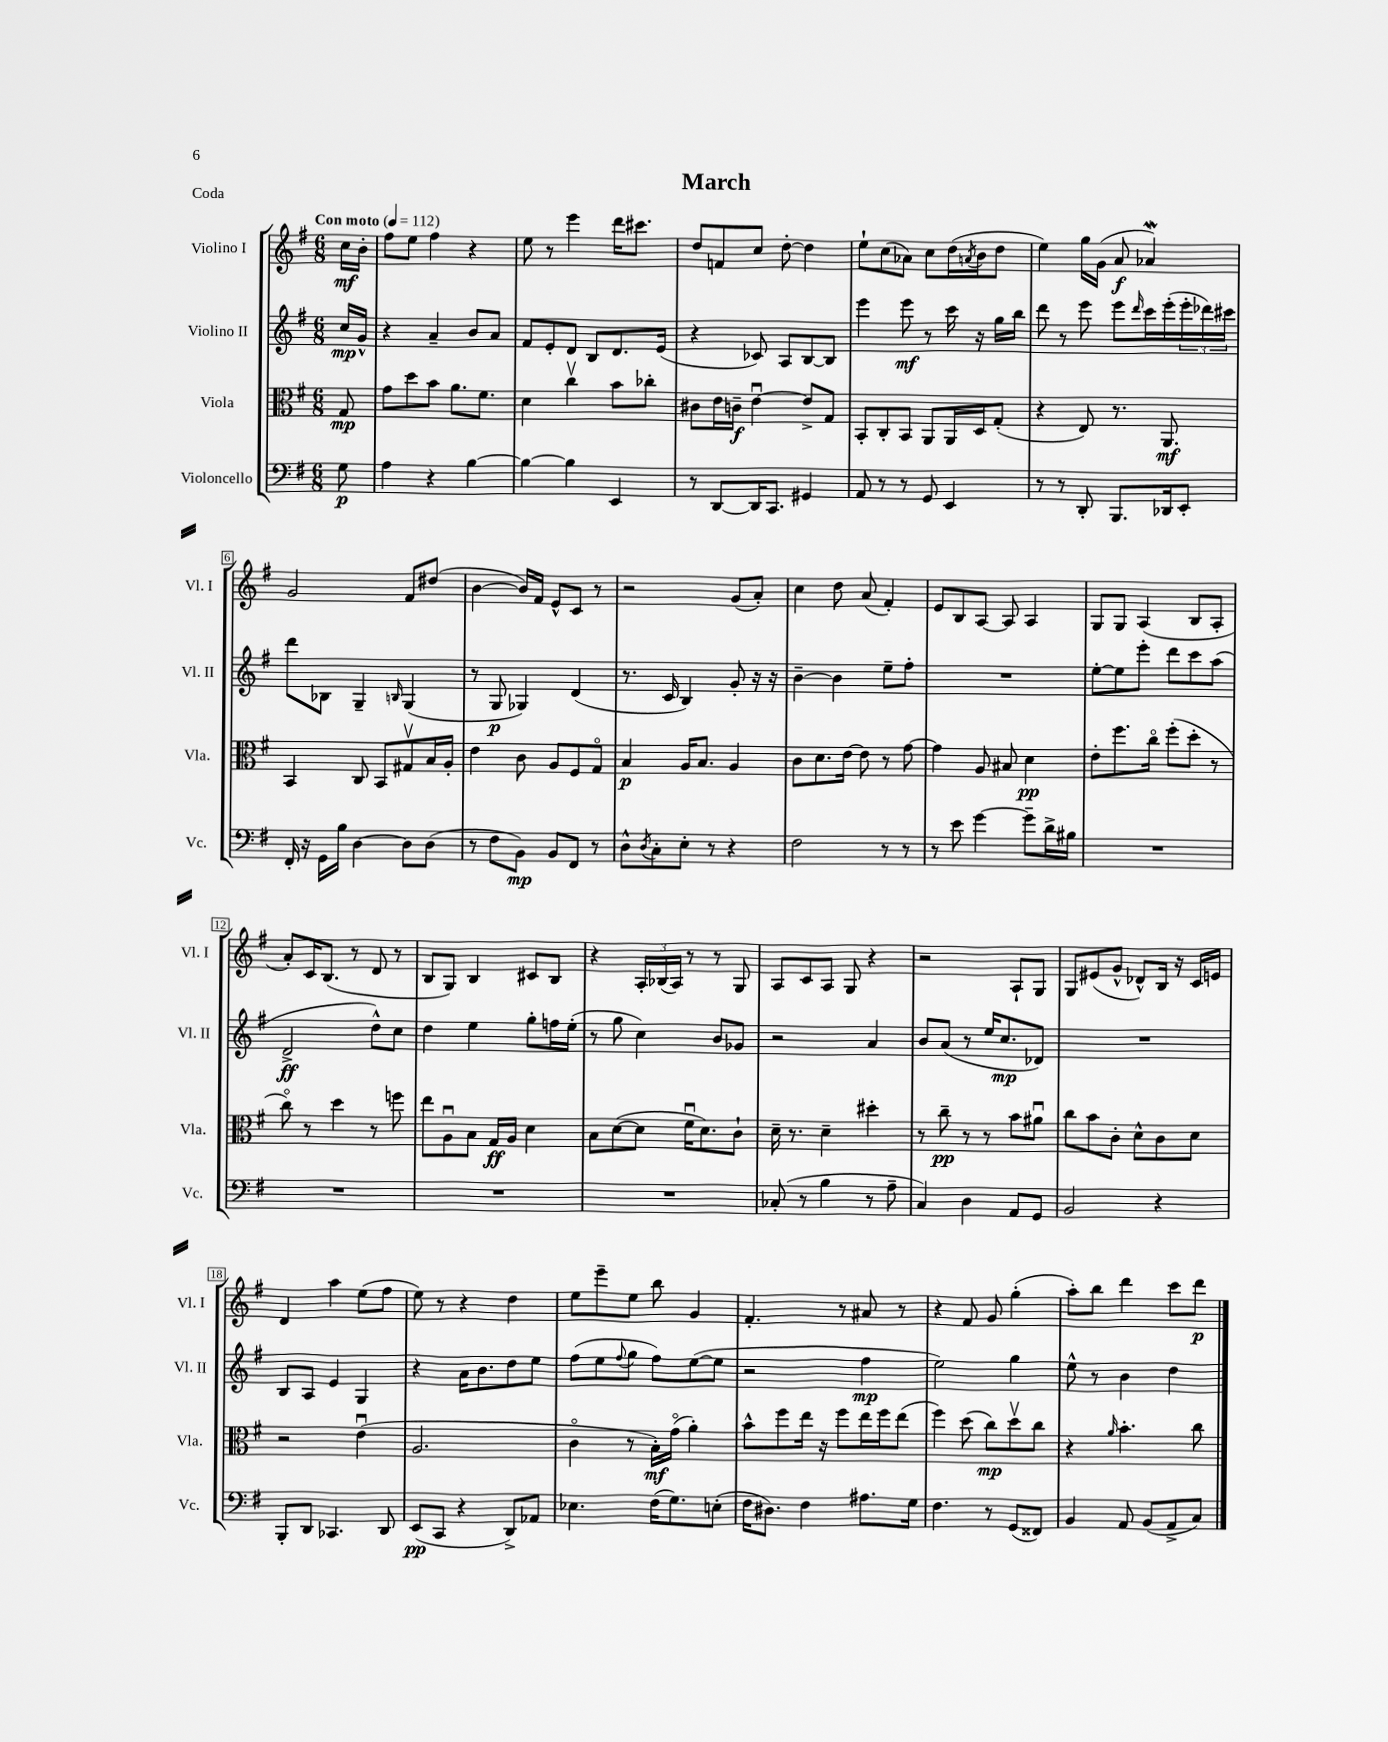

**kern	**kern	**kern	**kern
*staff4	*staff3	*staff2	*staff1
*clefF4	*clefC3	*clefG2	*clefG2
*k[f#]	*k[f#]	*k[f#]	*k[f#]
*M6/8	*M6/8	*M6/8	*M6/8
*MM112	*MM112	*MM112	*MM112
8G	8G	16cc	16cc
.	.	16g^^	16b'
=	=	=	=
4A	8g	4r	8ff#
.	8dd	.	8ee
4r	8b	4a~	4ff#
.	8.a	.	.
[4B	.	8b	4r
.	8.f#	.	.
.	.	8a	.
=	=	=	=
4B_	4d	8f#	8ee
.	.	8e'	8r
4B]	4ccv	8d	4eee
.	.	8B	.
4EE	8b	8.d	16ddd
.	.	.	8.ccc#
.	8cc-'	.	.
.	.	(16e	.
=	=	=	=
8r	8c#	4r	8dd
[8DD	16e	.	8f
.	16c~	.	.
16DD]	[4eu	8c-)	8cc
8.CC	.	.	.
.	.	8A	[8dd'
4GG#	8e^]	[8B	4dd]
.	8G	8B]	.
=	=	=	=
8AA	8BB'	4eee	8ee`
8r	8C'	.	(8cc
8r	8BB	8eee	8a-)
8GG	8AA	8r	8cc
4EE	16AA	16ccc	(16dd
.	.	.	8qa
.	16D	16r	16b
.	(8G'	16gg	8dd
.	.	16bb	.
=	=	=	=
8r	4r	8ddd	4ee)
8r	.	8r	.
8DD'	8E)	8eee	16gg
.	.	.	(16g
8.BBB	8.r	8eee	8a
.	.	16qqddd	.
.	.	16ccc	4a-)
16DD-	8.AA	(16eee'	.
8EE'	.	24eee'	.
.	.	24ddd-)	.
.	.	24ccc#	.
=	=	=	=
16FF#'	4BB	8ddd	2g
16r	.	.	.
16GG	.	8B-	.
16B	.	.	.
[4D	8C	4G~	.
.	8BB	.	.
.	.	16qqB	.
8D]	8G#v	(4G	8f#
(8D	16B	.	(8dd#
.	16A'	.	.
=	=	=	=
8r	4e	8r	[4b
8F#	.	8G	.
8BB)	8c	4G-)	16b])
.	.	.	16f#
8BB	8A	.	8e^^
8FF#	8F#	(4d	8c
8r	8Go	.	8r
=	=	=	=
8D^^	4B	8.r	2r
8qD	.	.	.
8C'	.	.	.
.	.	16c	.
8E'	16A	4B)	.
.	8.B	.	.
8r	.	.	.
4r	4A	8g'	(8g
.	.	16r	8a')
.	.	16r	.
=	=	=	=
2F#	8c	[4b~	4cc
.	8.d	.	.
.	.	4b]	8dd
.	[16e	.	.
.	8e]	.	(8a
8r	8r	8ee~	4f#')
8r	[8g	8ff#'	.
=	=	=	=
8r	4g]	2.r	8e
8e	.	.	8B
[4g	8A	.	[8A
.	8B#	.	8A]
8g~]	4d	.	4A
16d^	.	.	.
16B#	.	.	.
=	=	=	=
2.r	8e'	[8ee'	8G
.	8.ff#	8ee]	8G
.	.	8eee'	(4A
.	16cco	.	.
.	(8ff#'	8ddd	.
.	8dd'	8ccc	8B
.	8r	(8aa	8A'
=	=	=	=
2.r	8cco)	2d^	8a')
.	8r	.	16c
.	.	.	(8.B
.	4dd	.	.
.	.	.	8r
.	8r	8dd^^)	8d
.	8ff	8cc	8r
=	=	=	=
2.r	8ee	4dd	8B
.	8Au	.	8G)
.	8B	4ee	4B
.	16G	.	.
.	16A	.	.
.	4d	8gg'	8c#
.	.	16ff	8B
.	.	(16ee'	.
=	=	=	=
2.r	8B	8r	4r
.	([8d	8gg	.
.	8d]	4cc)	24A'
.	.	.	(24B-
.	.	.	24A)
.	16f#u	.	8r
.	8.d)	.	.
.	.	8b	8r
.	8c`	8g-	8G
=	=	=	=
(8C-'	16d~	2r	8A
.	8.r	.	.
8r	.	.	8c
4B	4d~	.	8A
.	.	.	8G
8r	4dd#'	4a	4r
8A~	.	.	.
=	=	=	=
4C)	8r	8b	2r
.	8cc~	(8a	.
4D	8r	8r	.
.	8r	16ee	.
.	.	8.cc	.
8AA	8b	.	8A`
8GG	8a#u	8d-)	8G
=	=	=	=
2BB	8cc	2.r	8G
.	8b	.	(8e#
.	8c'	.	8g^^
.	8d^^	.	8d-^^)
4r	8c	.	16B
.	.	.	16r
.	8d	.	16c
.	.	.	16e
=	=	=	=
8BBB'	2r	8B	4d
8DD	.	8A	.
4.CC-	.	4e	4aa
.	(4eu	4G	(8ee
8DD	.	.	8ff#
=	=	=	=
(8EE	2.A	4r	8ee)
8CC	.	.	8r
4r	.	16a	4r
.	.	8.b	.
8DD^)	.	8dd	4dd
8AA-	.	8ee	.
=	=	=	=
4.E-	4co	(8ff#	8ee
.	.	8ee	8eee~
.	.	8qqff#	.
.	8r	8gg	8ee
(16F#	16B')	8ff#)	8bb
8.G)	(16go	.	.
.	4a')	([8ee	4g
(8E'	.	8ee]	.
=	=	=	=
16F#	8b^^	2r	4.f#'
8.D#)	.	.	.
.	8ff#	.	.
4F#	16ee	.	.
.	16r	.	.
.	8ff#	.	8r
8.A#	16ee	4ff#	8a#
.	16ff#	.	.
.	(8ee	.	8r
16G	.	.	.
=	=	=	=
4.F#	4ff#)	2ee)	4r
.	(8dd	.	8f#
8r	8cc)	.	8g
(8GG	8ddv	4gg	(4gg'
8FF##)	8cc	.	.
=	=	=	=
4BB	4r	8ee^^	8aa')
.	.	8r	8bb
.	16qqa	.	.
8AA	4.b'	4b	4ddd
(8BB	.	.	.
8AA^	.	4dd	8ccc
8C)	8cc	.	8ddd
==	==	==	==
*-	*-	*-	*-
